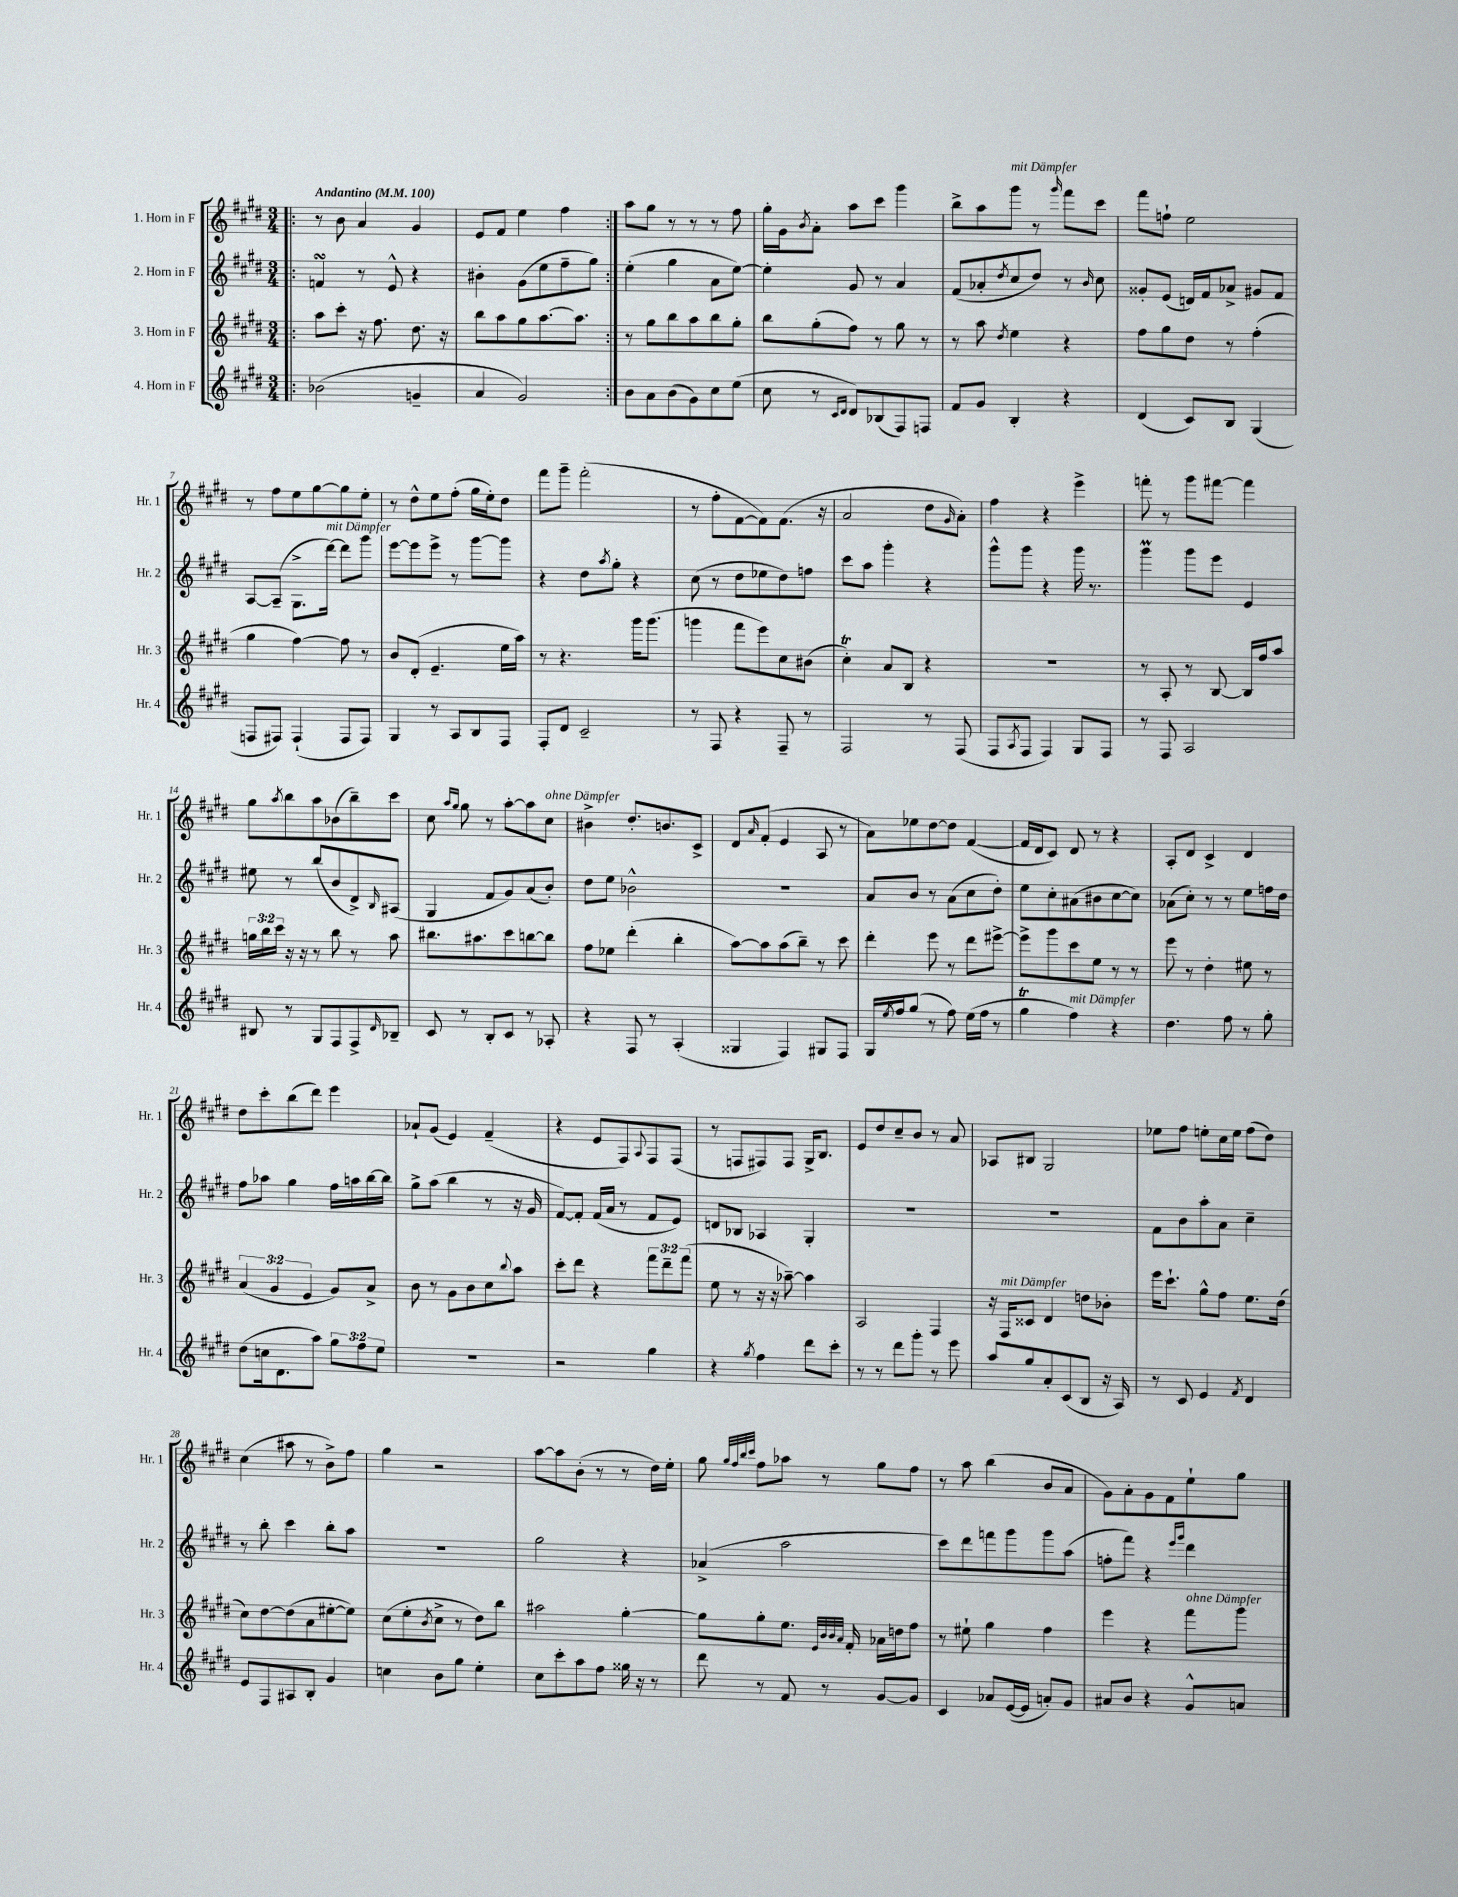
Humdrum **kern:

**kern	**kern	**kern	**kern
*part4	*part3	*part2	*part1
*staff4	*staff3	*staff2	*staff1
*I"4. Horn in F	*I"3. Horn in F	*I"2. Horn in F	*I"1. Horn in F
*I'Hr. 4	*I'Hr. 3	*I'Hr. 2	*I'Hr. 1
*clefG2	*clefG2	*clefG2	*clefG2
*k[f#c#g#d#]	*k[f#c#g#d#]	*k[f#c#g#d#]	*k[f#c#g#d#]
*M3/4	*M3/4	*M3/4	*M3/4
*MM100	*MM100	*MM100	*MM100
=1!|:	=1!|:	=1!|:	=1!|:
!	!	!	!LO:TX:a:B:t=Andantino
(2b-X\	8aa\L	4fnsSSs/	8r
.	8ccc#'\J	.	8b\
.	16r	8r	4a/
.	8.ff#\	.	.
.	.	8e^^/	.
4gn~/	8.dd#\	4r	4g#/
.	16r	.	.
=2	=2	=2	=2
4a/	8bb\L	4b#X'\	8e/L
.	8aa\	.	8f#/J
2g#/)	8gg#\	(8g#\L	4ee\
.	[8.aa\	8ee\	.
.	.	8ff#~\	4ff#\
.	8.aa\J]	.	.
.	.	8gg#\J)	.
=3:|!	=3:|!	=3:|!	=3:|!
8b\L	8r	(4ee'\	8aa\L
8a\	8gg#\L	.	8gg#\J
(8b\	8bb\	4gg#\	8r
8g#\)	8aa\	.	8r
8cc#\	8bb\	8a\L	8r
(8ee\J	8gg#'\J	[8ee\J)	8ff#\
=4	=4	=4	=4
8cc#\	8bb\L	4ee'\]	16gg#'\LL
.	.	.	16g#\J
.	.	.	8qb/
8r	(8gg#'\	.	8a'\J
16qqc#/LL	.	.	.
16qqd#/JJ	.	.	.
8d#/L)	8ff#\J)	8g#/	8aa\L
(8B-X/	8r	8r	8ccc#\J
8F#/)	8gg#\	4a/	4ggg#\
8Fn/J	8r	.	.
=5	=5	=5	=5
8f#/L	8r	(8f#/L	8bb^\L
8g#/J	8aa\	8a-X'/	8aa\
.	8qdd#/	8qdd#/	.
!	!	!	!LO:TX:a:i:t=mit Dämpfer
4B'/	4ee\	8cc#/	8ggg#\J
.	.	8dd#/J)	8r
.	.	.	16qqggg#/
4r	4r	8r	8fff#\L
.	.	16qqb/	.
.	.	8cc#\	8ccc#\J
=6	=6	=6	=6
(4d#/	8ff#\L	8g##X'/L	8fff#\L
.	8gg#\	(8e/J	8ffn`\J
8c#/L)	8dd#\J	16dn/LL)	2ee\
.	.	16f#/J	.
8B/J	8r	8a-X^/J	.
(4G#/	(4ff#'\	8g#X/L	.
.	.	8f#/J	.
!!LO:LB:g=z
=7	=7	=7	=7
8Fn/L	4gg#\	[8A/L	8r
8F#X/J)	.	(8A~/J]	8ff#\L
(4F#`/	[4ff#\)	8.G#^\L	8ee\
.	.	.	[8gg#\
!	!	!LO:TX:a:i:t=mit Dämpfer	!
.	.	[16ddd#\Jk)	.
8F#/L	8ff#\]	8ddd#\L]	8gg#\]
8F#/J)	8r	8ggg#\J	8ee'\J
=8	=8	=8	=8
4G#/	8b/L	[8eee\L	8r
.	(8d#'/J	8eee\]	8dd#^^\L
8r	4.e~/	8eee^\J	8ee\
8A/L	.	8r	(8ff#'\J
8B/	.	[8ggg#\L	16gg#\LL
.	.	.	16ee'\J)
8F#/J	16ee\LL	8ggg#\J]	8dd#\J
.	16aa\JJ)	.	.
=9	=9	=9	=9
8F#'/L	8r	4r	8fff#\L
8d#/J	4.r	.	8ggg#~\J
2c#~/	.	8dd#\L	(2fff#'\
.	.	8qaa/	.
.	.	8gg#'\J	.
.	16ggg#\KL	4r	.
.	(8.ggg#\J	.	.
=10	=10	=10	=10
8r	4gggn\	(8cc#\	8r
8F#/	.	8r	8ff#'\L
4r	8fff#\L	8dd#\L	[8f#\
.	8eee\)	8ee-X\	8f#\])
8F#~/	8cc#\	8dd#\)	(8.f#\J
8r	(8b#X\J	8ffn\J	.
.	.	.	16r
=11	=11	=11	=11
2F#/	4cc#T'\)	8ccc#\L	2a/
.	.	8aa\J	.
.	8a/L	4ggg#'\	.
.	8B/J	.	.
8r	4r	4r	8dd#\L
.	.	.	16qqg#/
(8F#/	.	.	8a'\J)
=12	=12	=12	=12
8F#/L	2.r	8ggg#^^\L	4ff#\
8qA/	.	.	.
8F#/J	.	8ggg#\J	.
4F#/)	.	4r	4r
8G#/L	.	16ggg#\	4eee^\
.	.	8.r	.
8F#/J	.	.	.
=13	=13	=13	=13
8r	8r	4ggg#m\	8fffn'\
8F#/	8A'/	.	8r
2A/	8r	8ggg#\L	8ggg#\L
.	[8B/	8eee\J	[8fff#X\J
.	16B/LL]	4e/	4fff#\]
.	16ff#/J	.	.
.	8aa/J	.	.
!!LO:LB:g=z
=14	=14	=14	=14
8B#X/	24ggn\LL	8ee#X\	8gg#\L
.	24bb\	.	.
.	24ccc#\JJ	.	.
.	.	.	8qaa/
8r	16r	8r	8bb\
.	16r	.	.
8G#/L	8r	(8bb/L	8aa\
8F#/	8bb\	8b/	(8b-X\
8F#^/	8r	8d#^/)	8bb~\)
16qqd#/	.	16qqB/	.
8B-X~/J	8aa\	(8A#X/J	8ccc#\J
=15	=15	=15	=15
8c#/	8.bb#X\L	4G#/	8cc#\
.	.	.	16qqaa/LL
.	.	.	16qqgg#/JJ
8r	.	.	8gg#\
.	8.aa#X\	.	.
8B'/L	.	8f#/L	8r
8c#/J	8ccc#\	8g#/)	[8aa'\L
8r	[8bbn\	(8a/	8aa\]
!	!	!	!LO:TX:a:i:t=ohne Dämpfer
8A-X'/	8bb\J]	8b'/J)	8cc#\J
=16	=16	=16	=16
4r	8ff#\L	8dd#\L	4b#X^\
.	8ee-X\J	8ee\J	.
8F#/	(4ddd#'\	2b-X^^\	8.dd#'/L
8r	.	.	.
.	.	.	8.bn/
(4A'/	4bb'\	.	.
.	.	.	8c#^/J
=17	=17	=17	=17
4G##X/	[8aa\L)	2.r	8d#/L
.	.	.	16qqa/
.	8aa\]	.	(8f#'/J
4F#/)	(8aa\	.	4e/
.	8bb~\J)	.	.
8G#X/L	8r	.	8A/
8F#/J	8ccc#\	.	8r
=18	=18	=18	=18
16G#/LL	4ddd#'\	8a/L	8a\L)
8qee/	.	.	.
16ff#/J	.	.	.
(8gg#/J	.	8b/J	8ee-X\
8r	8eee\	8r	[8dd#\
8ff#\)	8r	(8a\L	8dd#\J]
(16ee\LL	8ddd#\L	8cc#\	([4f#/
16ff#\JJ	.	.	.
8r	[8eee#X^\J	8dd#'\J)	.
=19	=19	=19	=19
4gg#t\	8eee#^\L]	8ee\L	16f#/LL]
.	.	.	16d#/J
.	8ggg#\	8cc#'\	8c#/J)
!LO:TX:a:i:t=mit Dämpfer	!	!	!
4ff#\)	8ccc#\	(8a#X\	8d#/
.	8ee\J	8b#X\	8r
4r	8r	[8cc#\	4r
.	8r	8cc#\J])	.
=20	=20	=20	=20
4.dd#\	8eee\	(8a-X\L	8A'/L
.	8r	8cc#'\J)	8d#/J
.	4dd#'\	8r	4c#^/
8ff#\	.	8r	.
8r	8ee#X\	8ee\L	4d#/
8gg#'\	8r	16ffn\L	.
.	.	16dd#\JJ	.
!!LO:LB:g=z
=21	=21	=21	=21
(8dd#\L	(6a/	8ff#\L	8dd#\L
16ccn\k	.	8aa-X\J	8ccc#'\
.	6g#/	.	.
8.d#\	.	.	.
.	.	4gg#\	(8bb\
.	6e/	.	.
8aa\J)	.	.	8ddd#\J)
12gg#\L	8g#/L)	16ff#\LL	4eee\
.	.	16aan\	.
12ff#\	.	.	.
.	8a^/J	[16bb\	.
12ee\J	.	.	.
.	.	16bb\JJ]	.
=22	=22	=22	=22
2.r	8b\	8gg#^\L	8a-X`/L
.	8r	(8aa\J	(8g#/J
.	8g#\L	4bb\	4e/)
.	8b\	.	.
.	8cc#\	8r	(4f#~/
.	8qqbb/	.	.
.	8aa\J	16r	.
.	.	16g#/	.
=23	=23	=23	=23
2r	8ccc#'\L	[8f#/L)	4r
.	8ddd#\J	8f#'/J]	.
.	4r	(16f#/LL	8e/L
.	.	16a/JJ	.
.	.	8r	8F#/)
.	.	.	8qqA/
4gg#\	12fff#\L	8f#/L	8F#/
.	12ddd#~\	.	.
.	.	8e/J)	(8F#/J
.	(12fff#\J	.	.
=24	=24	=24	=24
4r	8ee\	8dn/L	8r
.	8r	8B-X/J	8Fn/L
8qgg#/	.	.	.
4ff#\	16r	4A-X/	8F#X/)
.	16r	.	.
.	[8aa-X~\)	.	8F#/J
8ddd#\L	4aa-\]	4G#'/	16G#^/KL
.	.	.	8.B/J
8ccc#'\J	.	.	.
=25	=25	=25	=25
8r	2A/	2.r	8e/L
8r	.	.	8dd#/
8ddd#\L	.	.	8cc#~/
8ggg#'\J	.	.	8b/J
8r	4F#/	.	8r
8eee\	.	.	8a/
=26	=26	=26	=26
8aa/L	16r	2.r	8A-X/L
!	!LO:TX:a:i:t=mit Dämpfer	!	!
.	16F#/KL	.	.
8gg#/	8c##X/J	.	8B#X/J
8a'/	4d#/	.	2G#/
(8c#/	.	.	.
8B/J	8ddn\L	.	.
16r	8b-X'\J	.	.
16A/)	.	.	.
=27	=27	=27	=27
8r	16eee\KL	8f#\L	8ee-X\L
.	8.ccc#`\J	.	.
8c#/	.	8b\	8ff#\J
4e/	8gg#^^\L	8aa'\	8een'\L
.	8ff#\J	8a\J	16cc#\L
.	.	.	16ee\JJ
8qf#/	.	.	.
4d#/	8.ee\L	4cc#~\	(8ff#\L
.	.	.	8dd#\J)
.	(16dd#\Jk	.	.
!!LO:LB:g=z
=28	=28	=28	=28
8e/L	8cc#\L)	8r	(4cc#\
8F#/	[8dd#\	8bb'\	.
8A#X/	(8dd#\]	4ccc#\	8aa#X\
8B'/J	8a\	.	8r
4g#/	[8ee#X'\	8bb'\L	8b^\L)
.	8ee#\J])	8aa\J	8ff#\J
=29	=29	=29	=29
4ccn\	(8cc#\L	2.r	4gg#\
.	8ee'\	.	.
.	8qb/	.	.
8b\L	8cc#^\J	.	2r
8gg#\J	8r	.	.
4ee'\	8dd#\L)	.	.
.	8bb\J	.	.
=30	=30	=30	=30
8cc#\L	2aa#X\	2gg#\	[8aa\L
8ccc#'\	.	.	8aa\]
8aa\	.	.	(8b'\J
8ff#\J	.	.	8r
16gg##X\	[4gg#'\	4r	8r
16r	.	.	.
8r	.	.	16dd#\LL)
.	.	.	16ee'\JJ
=31	=31	=31	=31
8ddd#\	8gg#\L]	(4a-X^/	8gg#\
.	.	.	32qqgg#/LLL
.	.	.	32qqff#/
.	.	.	32qqbb/
.	.	.	32qqccc#/JJJ
8r	8gg#'\	.	8ff#\L
8f#/	8.ee\J	2aa\	8aa-X\J
8r	.	.	8r
.	32qqe/LLL	.	.
.	32qqb/	.	.
.	32qqb/	.	.
.	32qqa/JJJ	.	.
.	16f#'/	.	.
[8g#/L	16a-X\LL	.	8gg#\L
.	16ddn\J	.	.
8g#/J]	8ff#\J	.	8ff#\J
=32	=32	=32	=32
4c#/	8r	8ccc#\L)	8r
.	8ee#X`\	8ddd#\	8aa\
8a-X/L	4gg#\	8fffn\	(4bb\
([16e/L	.	8ggg#\	.
16e/JJ]	.	.	.
8an'/L)	4ff#\	8ggg#\	8b/L
8g#/J	.	(8aa\J	8a/J
=33	=33	=33	=33
8a#X/L	4eee\	8ffn'\L	8g#\L)
8b/J	.	8fff#\J)	8a'\
4r	4r	4r	8g#\
.	.	.	8f#\
.	.	16qqeee/LL	.
.	.	16qqggg#/JJ	.
!	!LO:TX:a:i:t=ohne Dämpfer	!	!
8g#^^/L	8fff#\L	4ddd#\	8ee`\
8an/J	8ggg#\J	.	8gg#\J
==	==	==	==
*-	*-	*-	*-
